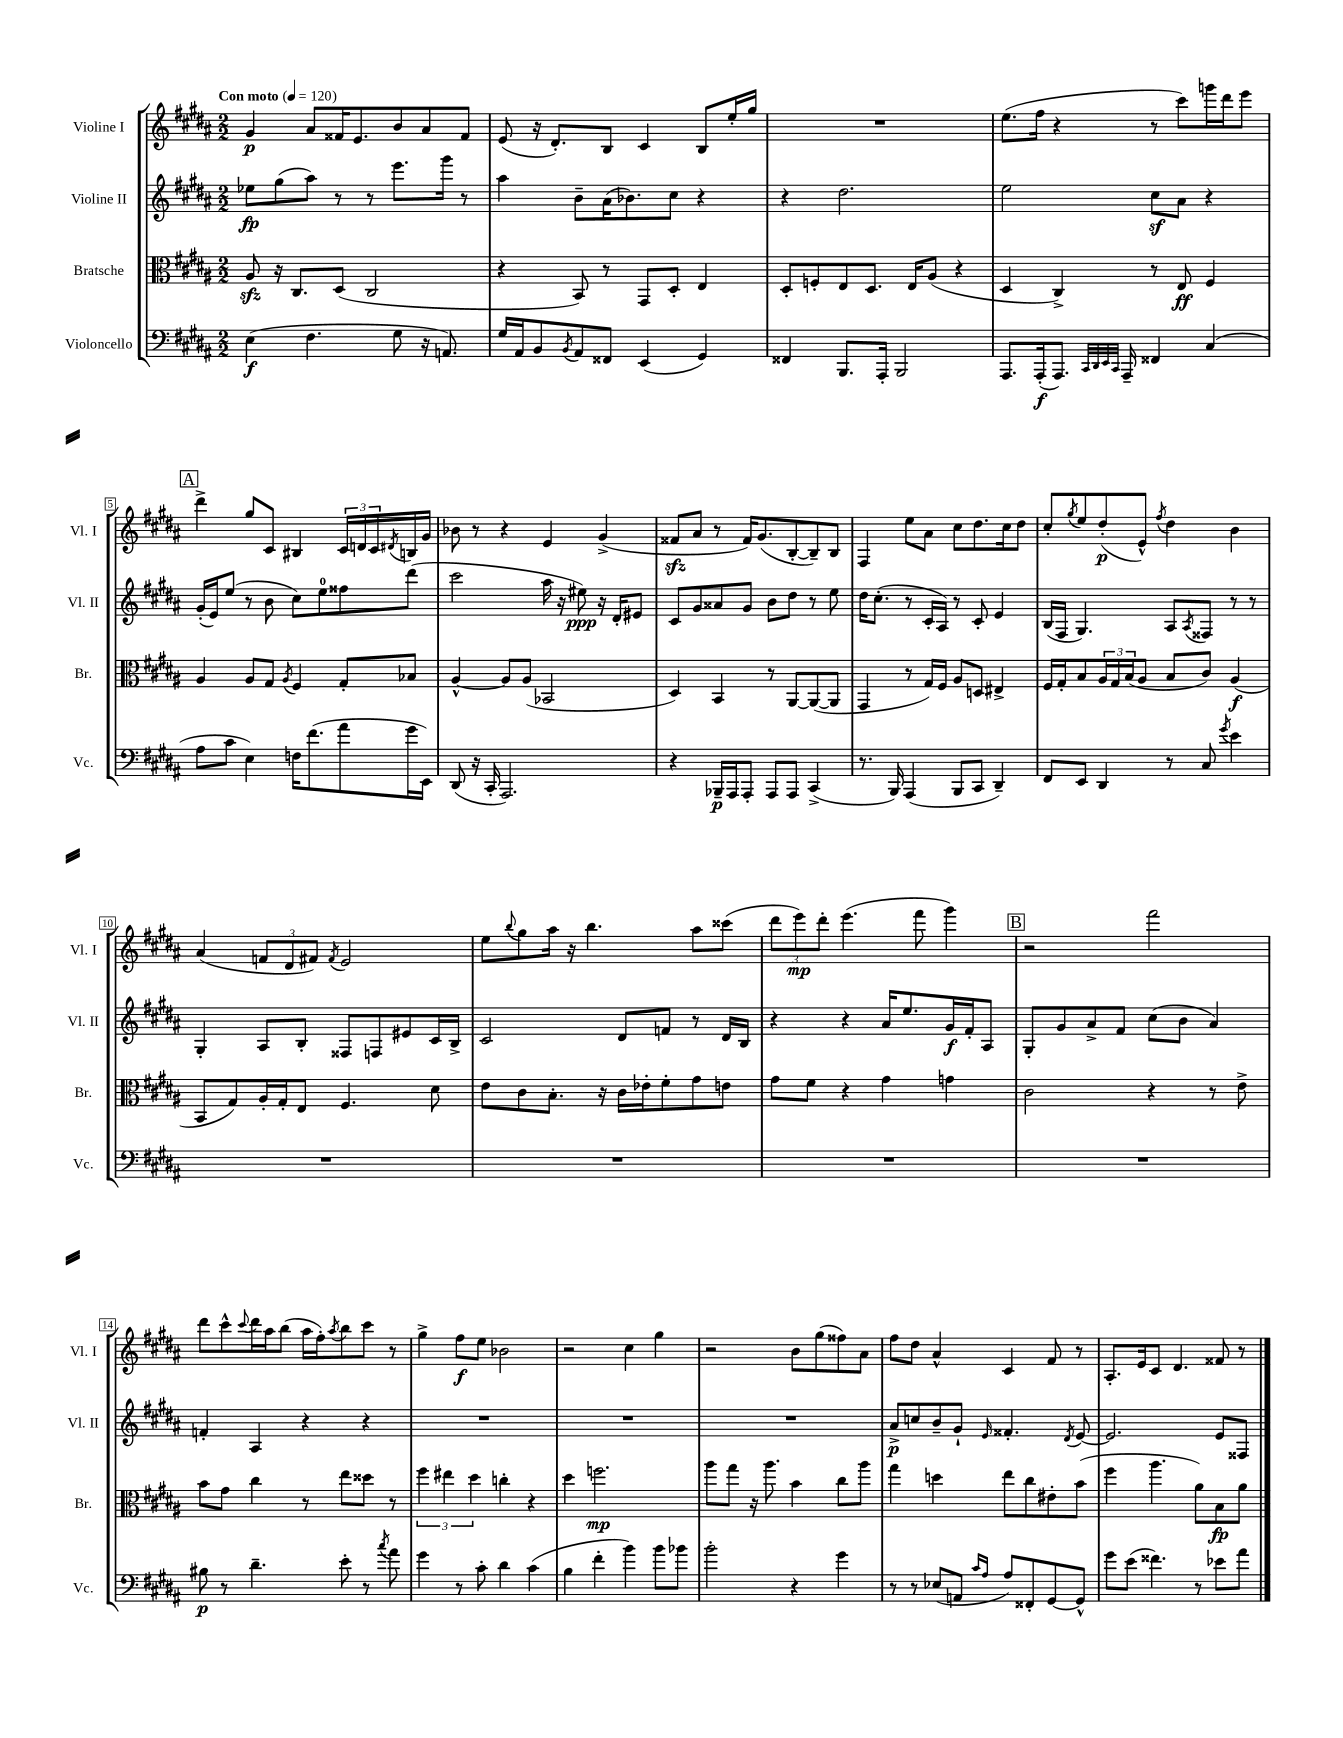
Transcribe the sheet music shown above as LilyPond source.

<<
\new StaffGroup <<
\new Staff = "s0" \with { instrumentName = "Violine I" shortInstrumentName = "Vl. I" } {
    \clef treble \key b \major \numericTimeSignature \time 2/2 \tempo "Con moto" 4 = 120
    gis'4\p ais'8 fisis'16 e'8. b'8 ais'8 fisis'8 |
    e'8( r16 dis'8.-.) b8 cis'4 b8 e''16-. gis''16 |
    R1 |
    e''8.( fis''16 r4 r8 cis'''8) g'''16 dis'''16 e'''8 |
    \mark \markup { \box "A" } dis'''4-> gis''8 cis'8 bis4 \tuplet 3/2 { cis'16 d'16 cis'16 } \acciaccatura { dis'8 } b16 gis'16 |
    bes'8 r8 r4 e'4 gis'4->( |
    fisis'8\sfz ais'8 r8 fisis'16) gis'8.( b8~-. b8--) b8 |
    fis4 e''8 ais'8 cis''8 dis''8. cis''16 dis''8 |
    cis''8-. \acciaccatura { gis''8 } e''8 dis''8-.\p( e'8-^) \acciaccatura { fis''8 } dis''4 b'4 |
    ais'4( \tuplet 3/2 { f'8 dis'8 fis'8) } \acciaccatura { fis'8 } e'2 |
    e''8 \appoggiatura { b''8 } gis''8 ais''16 r16 b''4. ais''8 cisis'''8( |
    \tuplet 3/2 { dis'''8 e'''8\mp) dis'''8-. } e'''4.( fis'''8 gis'''4) |
    \mark \markup { \box "B" } r2 fis'''2 |
    dis'''8 cis'''8-^ \appoggiatura { cis'''8 } dis'''16 ais''16 b''8( ais''16 fis''16-.) \acciaccatura { ais''8 } b''8 cis'''8 r8 |
    gis''4-> fis''8\f e''8 bes'2 |
    r2 cis''4 gis''4 |
    r2 b'8 gis''8( fisis''8) ais'8 |
    fis''8 dis''8 ais'4-^ cis'4 fis'8 r8 |
    ais8.-. e'16 cis'8 dis'4. fisis'8 r8 \bar "|." |
}
\new Staff = "s1" \with { instrumentName = "Violine II" shortInstrumentName = "Vl. II" } {
    \clef treble \key b \major \numericTimeSignature \time 2/2
    ees''8\fp gis''8( ais''8) r8 r8 e'''8. gis'''16 r8 |
    ais''4 b'8-- ais'16( bes'8.) cis''8 r4 |
    r4 dis''2. |
    e''2 cis''8\sf ais'8 r4 |
    \mark \markup { \box "A" } gis'16-.( e'16) e''8( r8 b'8 cis''8) e''8-0 fisis''8 dis'''8( |
    cis'''2 ais''16 r16 eis''8\ppp) r16 dis'16-. eis'8 |
    cis'8 gis'8 aisis'8 gis'8 b'8 dis''8 r8 e''8 |
    dis''16 cis''8.-.( r8 cis'16-. ais16) r8 cis'8-. e'4 |
    b16( fis16 gis4.) ais8 \acciaccatura { ais8 } fisis8 r8 r8 |
    gis4-. ais8 b8-. fisis8 f8 eis'8 cis'16 b16-> |
    cis'2 dis'8 f'8 r8 dis'16 b16 |
    r4 r4 ais'16 e''8. gis'16\f fis'16-. ais8 |
    \mark \markup { \box "B" } gis8-. gis'8 ais'8-> fis'8 cis''8( b'8 ais'4) |
    f'4-. ais4 r4 r4 |
    R1 |
    R1 |
    R1 |
    ais'8->\p c''8 b'8-- gis'8-! \grace { e'16 } fisis'4.-. \acciaccatura { dis'8 } e'8~ |
    e'2. e'8 fisis8 \bar "|." |
}
\new Staff = "s2" \with { instrumentName = "Bratsche" shortInstrumentName = "Br." } {
    \clef alto \key b \major \numericTimeSignature \time 2/2
    ais8\sfz r16 cis8. dis8( cis2 |
    r4 b,8) r8 gis,8 dis8-. e4 |
    dis8-. f8-. e8 dis8. e16 ais8( r4 |
    dis4 cis4->) r8 e8\ff fis4 |
    \mark \markup { \box "A" } ais4 ais8 gis8 \acciaccatura { ais8 } fis4 gis8-. bes8 |
    ais4~-^ ais8 ais8( bes,2 |
    dis4) b,4 r8 ais,8~ ais,8~( ais,8 |
    gis,4 r8 gis16) fis16 ais8 d8 eis4-> |
    fis16 gis16-. b8 \tuplet 3/2 { ais16 gis16 b16( } ais8 b8 cis'8) ais4\f( |
    b,8 gis8) ais16-. gis16-. e8 fis4. dis'8 |
    e'8 cis'8 b8.-. r16 cis'16 ees'16-. fis'8-. gis'8 e'8 |
    gis'8 fis'8 r4 gis'4 g'4 |
    \mark \markup { \box "B" } cis'2 r4 r8 e'8-> |
    b'8 gis'8 cis''4 r8 e''8 disis''8 r8 |
    \tuplet 3/2 { fis''4 eis''4 dis''4 } c''4-. r4 |
    dis''4 f''2.\mp |
    ais''8 gis''8 r16 ais''8. b'4 cis''8 ais''8 |
    gis''4 d''4 e''8 cis''8 eis'8-. b'8( |
    fis''4 ais''4. ais'8) b8\fp ais'8 \bar "|." |
}
\new Staff = "s3" \with { instrumentName = "Violoncello" shortInstrumentName = "Vc." } {
    \clef bass \key b \major \numericTimeSignature \time 2/2
    e4\f( fis4. gis8 r16 a,8.) |
    gis16 ais,16 b,8 \acciaccatura { b,8 } ais,8 fisis,8 e,4( gis,4) |
    fisis,4 b,,8. ais,,16-. b,,2 |
    ais,,8. ais,,16-.\f( ais,,8.) \grace { cis,32 dis,32 e,32 cis,32 } ais,,16-- fisis,4 cis4( |
    \mark \markup { \box "A" } ais8 cis'8 e4) f16 fis'8.( ais'8 gis'16 e,16) |
    dis,8( r16 cis,16-. ais,,2.) |
    r4 bes,,16--\p ais,,16 ais,,8-. ais,,8 ais,,8 cis,4->( |
    r8. b,,16) ais,,4( b,,8 cis,8 dis,4--) |
    fis,8 e,8 dis,4 r8 cis8 \acciaccatura { gis'8 } e'4 |
    R1 |
    R1 |
    R1 |
    \mark \markup { \box "B" } R1 |
    bis8\p r8 dis'4.-- e'8-. r8 \acciaccatura { cis''8 } ais'8 |
    gis'4 r8 cis'8-. dis'4 cis'4( |
    b4 fis'4-. b'4) b'8 bes'8 |
    b'2-. r4 gis'4 |
    r8 r8 ees8( a,8 \grace { cis'16 ais16 } ais8) fisis,8-. gis,8~ gis,8-^ |
    gis'8 e'8( fisis'4.) r8 ees'8 ais'8 \bar "|." |
}
>>
>>
\layout { \context { \Score \override BarNumber.stencil = #(make-stencil-boxer 0.1 0.3 ly:text-interface::print) } }
